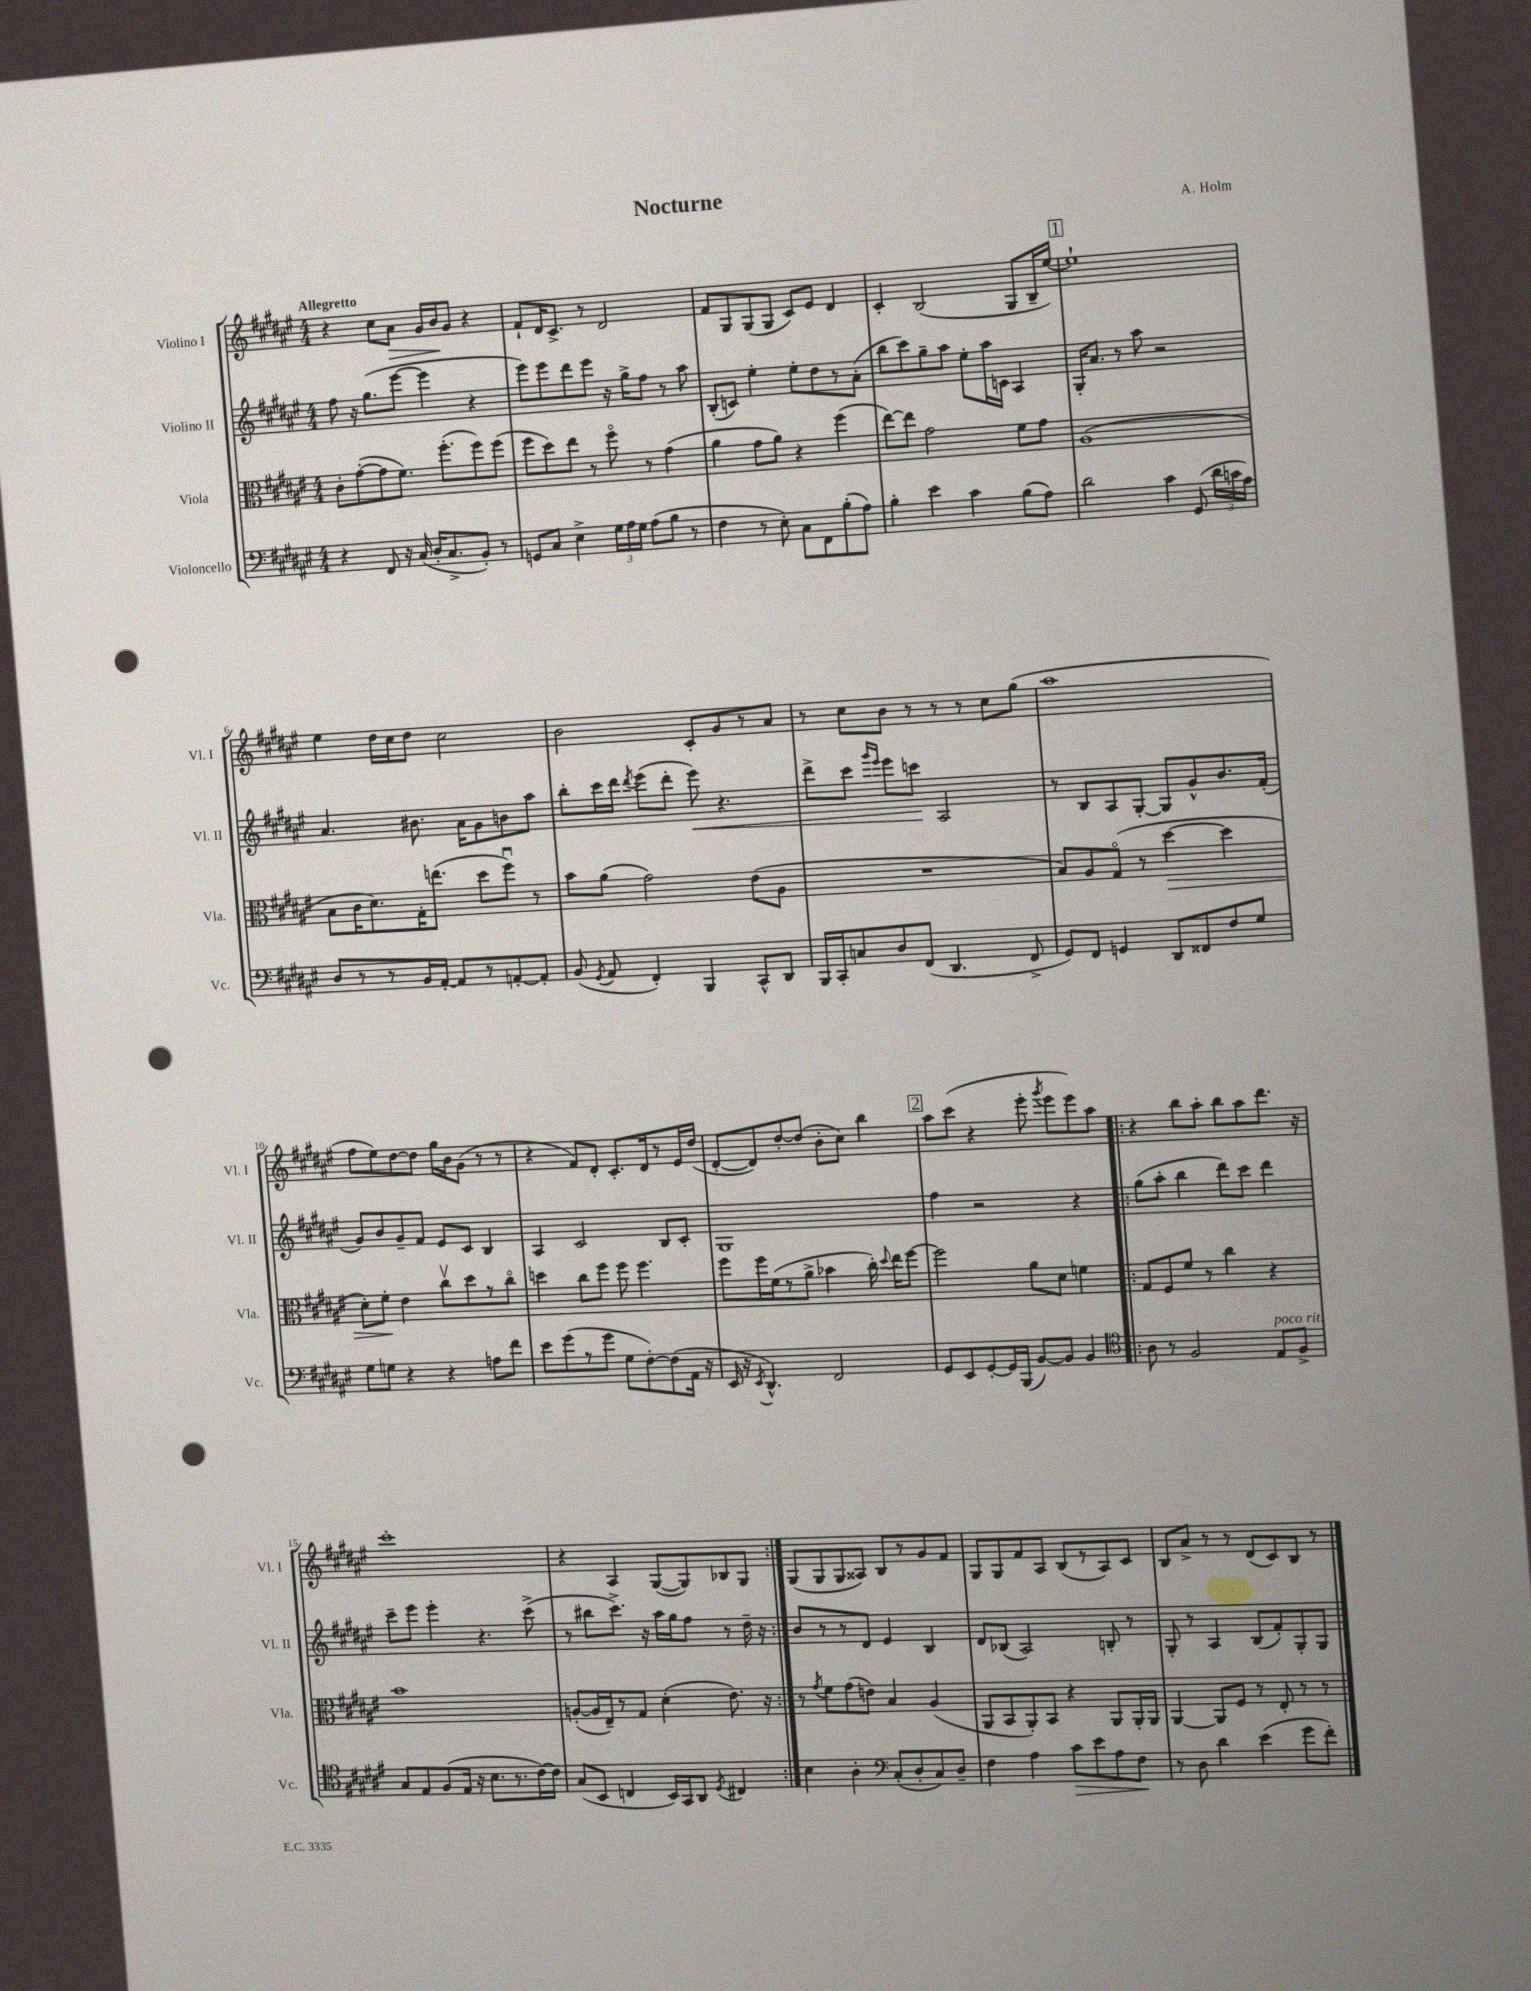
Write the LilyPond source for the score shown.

\header { title = "Nocturne" composer = "A. Holm" }
<<
\new StaffGroup <<
\new Staff = "s0" \with { instrumentName = "Violino I" shortInstrumentName = "Vl. I" } {
    \clef treble \key fis \major \numericTimeSignature \time 4/4 \tempo "Allegretto"
    \autoBeamOff r4 cis''8[ ais'8]\> gis'16[ b'16\! gis'8] r4 |
    fis'8[-! dis'16 cis'8.]-> r8 dis'2 |
    fis'8[ gis8 gis8( gis8] cis'8[) eis'8] dis'4 |
    cis'4-. b2( gis8[ b16-- eis''16]~) |
    \mark \markup { \box "1" } eis''1-! |
    eis''4 dis''16[ cis''16 dis''8] cis''2 |
    b'2 cis'8[-. gis'8 r8 ais'8] |
    r8 cis''8[ b'8] r8 r8 r8 cis''8[ gis''8]( |
    ais''1 |
    fis''8[ eis''8) dis''8~ dis''8] gis''16[ b'16 gis'8]( r8 r8 |
    r4 fis'8[) dis'8]-. cis'8.[-. dis'16 r8 eis'16 dis''16]( |
    dis'8[~-. dis'8) dis''8~-. dis''8]( b'8[-. cis''8]) b''4 |
    \mark \markup { \box "2" } ais''8[ cis'''8]( r4 eis'''8-. \acciaccatura { gis'''8 } eis'''8[ eis'''8) ais''8] |
    \repeat volta 2 { r4 b''8[ ais''8]-. b''8[ ais''8 dis'''8.] r16 |
    cis'''1-. |
    r4 ais4 gis8[~( gis8) bes8 gis8] | }
    gis8[( gis8 gis8 aisis8]) b8[ r8 gis'8 fis'8] |
    gis8[ gis8 fis'8 ais8] b8[( r8 ais8) cis'8] |
    b8[ ais'8]-> r8 r8 dis'8[( cis'8) b8] r8 \bar "|." |
}
\new Staff = "s1" \with { instrumentName = "Violino II" shortInstrumentName = "Vl. II" } {
    \clef treble \key fis \major \numericTimeSignature \time 4/4
    \autoBeamOff fis''8 r16 gis''8.[( eis'''8]~ eis'''4 r4 |
    eis'''8[) eis'''8 dis'''8 eis'''8] r16 gis''16[-> fis''8] r8 ais''8 |
    b8[-.( c'8]) eis''4-. eis''8[-. dis''8 r8 ais'8]-.( |
    b''8[ cis'''8) gis''8-- ais''8] eis''8[-. ais''16 c'16] ais4 |
    \mark \markup { \box "1" } gis16[-. ais'8.] r8 ais''8 r2 |
    ais'4. bis'8. ais'16[ gis'8 b'8 ais''8] |
    b''8[-. cis'''16 dis'''16] \acciaccatura { dis'''8 } eis'''8[( dis'''8]-. eis'''8\<) r4. |
    dis'''8[-> cis'''8] \grace { gis'''16[ eis'''16] } eis'''8[ c'''8]\! ais2 |
    r8 b8[ ais8 gis8]~-. gis8[ gis'8-^ b'8. fis'16]-.( |
    gis'8[) b'8 gis'8-- fis'8] eis'8[ cis'8] b4 |
    ais4 cis'2 b8[ cis'8]-. |
    gis1 |
    \mark \markup { \box "2" } fis''4 r2 r4 |
    \repeat volta 2 { gis''8[( ais''8]-. b''4 dis'''8[) cis'''8] dis'''4 |
    cis'''8[-- eis'''8] eis'''4-. r4. cis'''8->( |
    r8 bis''8[ cis'''8.]->) r16 ais''16[ gis''16 fis''8] r8 dis''16-- r16 | }
    b'8[ r8 r8 dis'8] eis'4 b4 |
    dis'8[ bes8]( ais2) b8-. r8 |
    gis8-. r8 ais4 b8[( fis'8-.) gis8-. gis8] \bar "|." |
}
\new Staff = "s2" \with { instrumentName = "Viola" shortInstrumentName = "Vla." } {
    \clef alto \key fis \major \numericTimeSignature \time 4/4
    \autoBeamOff cis'8[-. gis'8~-.( gis'8 fis'8.]) fis''8.[-.( fis''8) fis''8]( |
    fis''8[ dis''8) eis''8] r8 fis''8\flageolet r8 gis'4( |
    ais'4 gis'8[ ais'8]) r4 fis''4( |
    eis''8[~) eis''8] gis'2 fis'8[ gis'8] |
    \mark \markup { \box "1" } ais1( |
    b8[ cis'16 dis'8.) gis16-. e''8.]( dis''8[ fis''8]\downbow) r8 |
    b'8[ ais'8]( gis'2) eis'8[( ais8] |
    R1 |
    b8[) ais8 gis8]\flageolet( r8 dis''4~\> dis''4 |
    dis'8[-.) fis'8]-.\! eis'4 cis''8[\upbow dis''8 r8 cis''8]\flageolet |
    d''4 cis''8[ fis''8] fis''8 fis''4. |
    fis''8[ fis''16 fis'16( r8 ais'8]-> bes'4 cis''16-.) \appoggiatura { dis''8 } eis''16[ fis''8]~ |
    \mark \markup { \box "2" } fis''2 ais'8[ dis'8] f'4 |
    \repeat volta 2 { gis8[ fis8 fis'8] r8 cis''4 r4 |
    b'1 |
    a8[~-.( a16 eis16--) r8 gis8] dis'4-.( eis'8.) r16 | }
    r8 \acciaccatura { gis'8 } fis'8[ gis'8( e'8]) b4 ais4( |
    ais,8[ b,8 ais,8-.) b,8] r4 ais,8[ ais,16-. ais,16] |
    ais,4~ ais,8[ fis8] r8 eis8-. r8 r8 \bar "|." |
}
\new Staff = "s3" \with { instrumentName = "Violoncello" shortInstrumentName = "Vc." } {
    \clef bass \key fis \major \numericTimeSignature \time 4/4
    \autoBeamOff r4 fis,8 r16 cis16( dis16[-. cis8.-> b,8]-.) r8 |
    g,8[ cis8] eis4-> \tuplet 3/2 { gis16[ ais16 gis16] } ais8[( b8] r8 |
    fis4 r8 eis8-.) cis8[ fis,8 b8-.( ais8]) |
    b4-. eis'4 cis'4 b8[( ais8]) |
    \mark \markup { \box "1" } dis'2 cis'4 gis,8( \tuplet 3/2 { dis'16[ c'16 ais16]) } |
    dis8[ r8 r8 b,16 ais,16]~-. ais,8[ r8 a,8~-. a,8]-. |
    b,8( \acciaccatura { gis,8 } ais,8 fis,4-.) b,,4 cis,8[-^ dis,8] |
    b,,16[ cis,16-. c8 dis8 fis,8]( dis,4. fis,8-> |
    gis,8[) fis,8] g,4 dis,8[ fisis,8 fis8 gis8] |
    gis8[ g8] r4 r4 a8[ fis'8] |
    eis'8[ gis'8( r8 gis'8] gis8[ fis8~-.) fis8( ais,16] r16 |
    eis,16 r16 \acciaccatura { eis,8 } dis,4.-^) fis,2 |
    \mark \markup { \box "2" } gis,8[ eis,8 gis,8~-. gis,16 b,,16]( b,8[~) b,8] b,4 |
    \repeat volta 2 { \clef tenor ais8 r8 fis2 eis8[^\markup { \italic "poco rit." } fis8]-> |
    gis8[ eis8 fis8( eis16] r16 b8.[ r8. cis'16~) cis'16] |
    gis8[( b,8] c4 b,16[) gis,16 ais,8] \acciaccatura { dis8 } cis4 | }
    b4 ais4-. \clef bass cis8[-.( dis8-. cis8) dis8]-- |
    fis4 ais4 cis'8[\> eis'8 ais8 fis8]\! |
    r8 dis8 dis'4 eis'4( gis'8[ fis'8]-.) \bar "|." |
}
>>
>>
